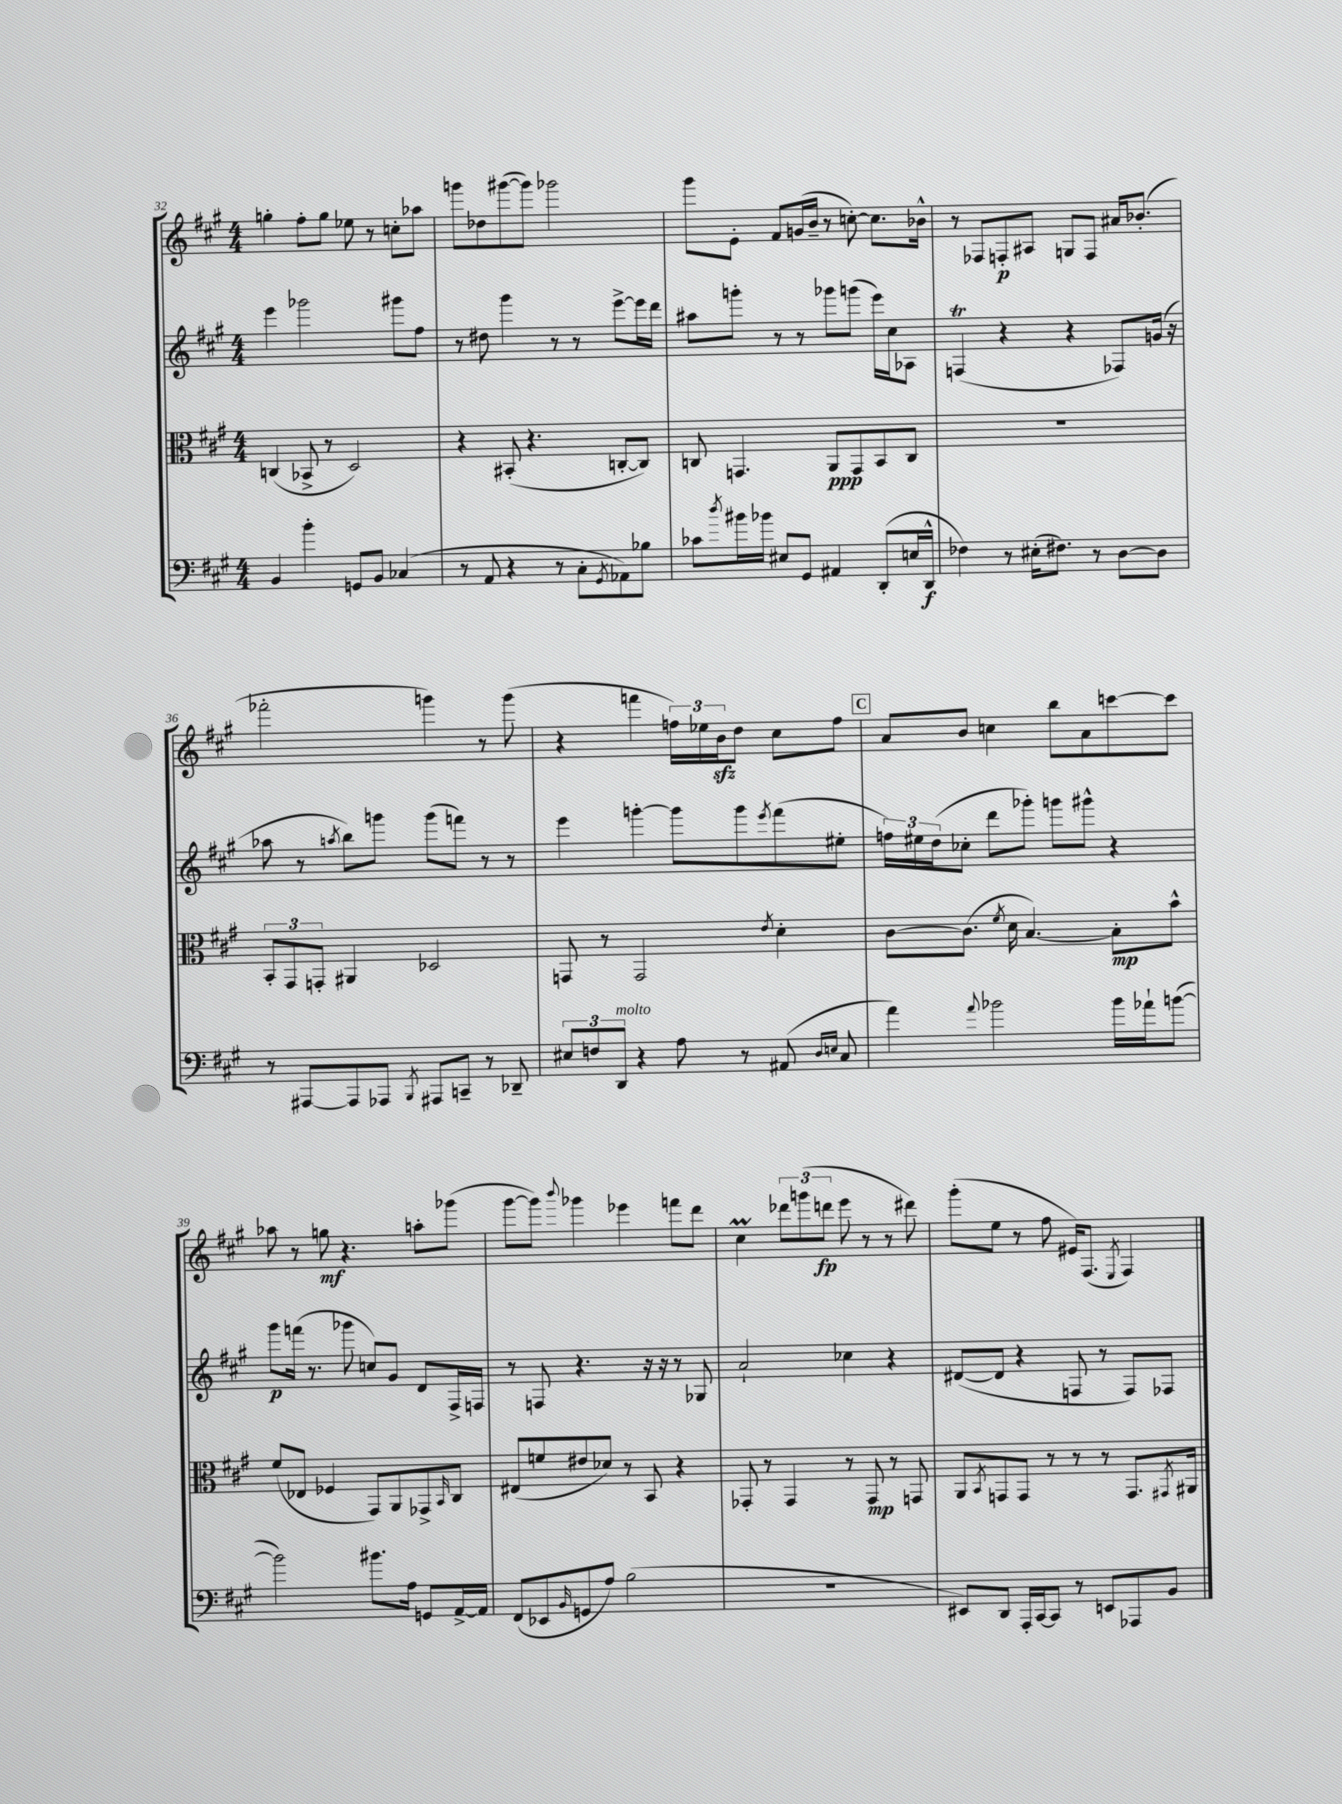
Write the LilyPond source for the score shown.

<<
\new StaffGroup <<
\new Staff = "s0" {
    \clef treble \key a \major \numericTimeSignature \time 4/4
    g''4-. fis''8-. g''8 ees''8 r8 c''8-. aes''8 |
    g'''8 des''8 gis'''8~( gis'''8) ges'''2 |
    gis'''8 e'8-. fis'8 g'16( b'16-- r8 c''8~-.) c''8. bes'16-^ |
    r8 fes8 f8-.\p ais8 g8 f8 ais'16 bes'8.-.( |
    fes'''2-. g'''4) r8 g'''8( |
    r4 f'''4 \tuplet 3/2 { f''16) ees''16 b'16\sfz } d''8 cis''8 f''8 |
    \mark \markup { \box "C" } a'8 b'8 c''4 b''8 a'8 c'''8~ c'''8 |
    aes''8 r8 g''8\mf r4. a''8-. ges'''8( |
    gis'''8~ gis'''8) \appoggiatura { b'''8 } ges'''4 ees'''4 f'''8 d'''8 |
    cis''4\prall \tuplet 3/2 { des'''8 g'''8( d'''8\fp } e'''8 r8 r8 dis'''8) |
    gis'''8-.( e''8 r8 fis''8 eis'16) fis8.( \acciaccatura { e8 } fis4) \bar "|." |
}
\new Staff = "s1" {
    \clef treble \key a \major \numericTimeSignature \time 4/4
    e'''4 ges'''2 gis'''8 fis''8 |
    r8 dis''8 gis'''4 r8 r8 e'''8~-> e'''16 d'''16 |
    ais''8 g'''8-. r8 r8 ges'''8 g'''8( e'''16) cis''16 aes8 |
    f4\trill( r4 r4 fes8) g'16( r16 |
    aes''8 r8 \acciaccatura { a''8 } b''8) g'''8 g'''8( f'''8) r8 r8 |
    e'''4 g'''4~-. g'''8 g'''8 \acciaccatura { e'''8 } fis'''8( eis''8-. |
    \mark \markup { \box "C" } \tuplet 3/2 { f''16) eis''16 d''16( } ces''8-. d'''8 ges'''8-.) g'''8 gis'''8-^ r4 |
    gis'''8\p f'''16( r8. ges'''8 c''8) gis'8 d'8 fis16-> f16 |
    r8 f8 r4. r16 r16 r8 ges8 |
    a'2-! ces''4 r4 |
    dis'8~( dis'8 r4 f8 r8 f8) fes8 \bar "|." |
}
\new Staff = "s2" {
    \clef alto \key a \major \numericTimeSignature \time 4/4
    c4( bes,8-> r8 d2) |
    r4 bis,8-.( r4. c8~-. c8) |
    c8 g,4. a,8\ppp g,8 b,8 c8 |
    R1 |
    \tuplet 3/2 { b,8-. gis,8 g,8-. } ais,4 des2 |
    g,8 r8 g,2 \acciaccatura { e'8 } d'4-. |
    \mark \markup { \box "C" } cis'8~ cis'8.( \acciaccatura { fis'8 } d'16 b4.~) b8-.\mp b'8-^ |
    fis'8( ees8 fes4 gis,8) a,8 ges,8-> \grace { b,16 } cis8 |
    eis8( f'8 eis'8 des'8) r8 b,8 r4 |
    ges,8-. r8 ges,4 r8 ges,8\mp r8 g,8 |
    a,8 \acciaccatura { b,8 } g,8 g,8 r8 r8 r8 g,8. \acciaccatura { gis,8 } ais,16 \bar "|." |
}
\new Staff = "s3" {
    \clef bass \key a \major \numericTimeSignature \time 4/4
    b,4 b'4-. g,8 b,8 ces4( |
    r8 a,8 r4 r8 cis8-. \acciaccatura { gis,8 } aes,8) bes8 |
    ces'8 \acciaccatura { d''8 } bis'16 bes'16 eis8 gis,8 ais,4 d,8-.( e16 d,16-^\f |
    fes4) r8 eis16-.( fis8.) r8 d8~ d8 |
    r8 ais,,8~ ais,,8 aes,,8 \acciaccatura { b,,8 } ais,,8 c,8-- r8 des,8-- |
    \tuplet 3/2 { eis8 f8 d,8^\markup { \italic "molto" } } r4 a8 r8 ais,8( \grace { d16 e16 } cis8 |
    \mark \markup { \box "C" } a'4) \appoggiatura { a'8 } bes'2 bes'16 aes'16-! b'8~( |
    b'2) bis'8. a16 g,8 a,16~-> a,16 |
    fis,8( ees,8 \grace { b,16 } g,8 a8) b2( |
    R1 |
    eis,8) d,8 a,,16-. cis,16~ cis,8 r8 e,8 aes,,8 b,8 \bar "|." |
}
>>
>>
\layout { \context { \Score currentBarNumber = #32 } }
